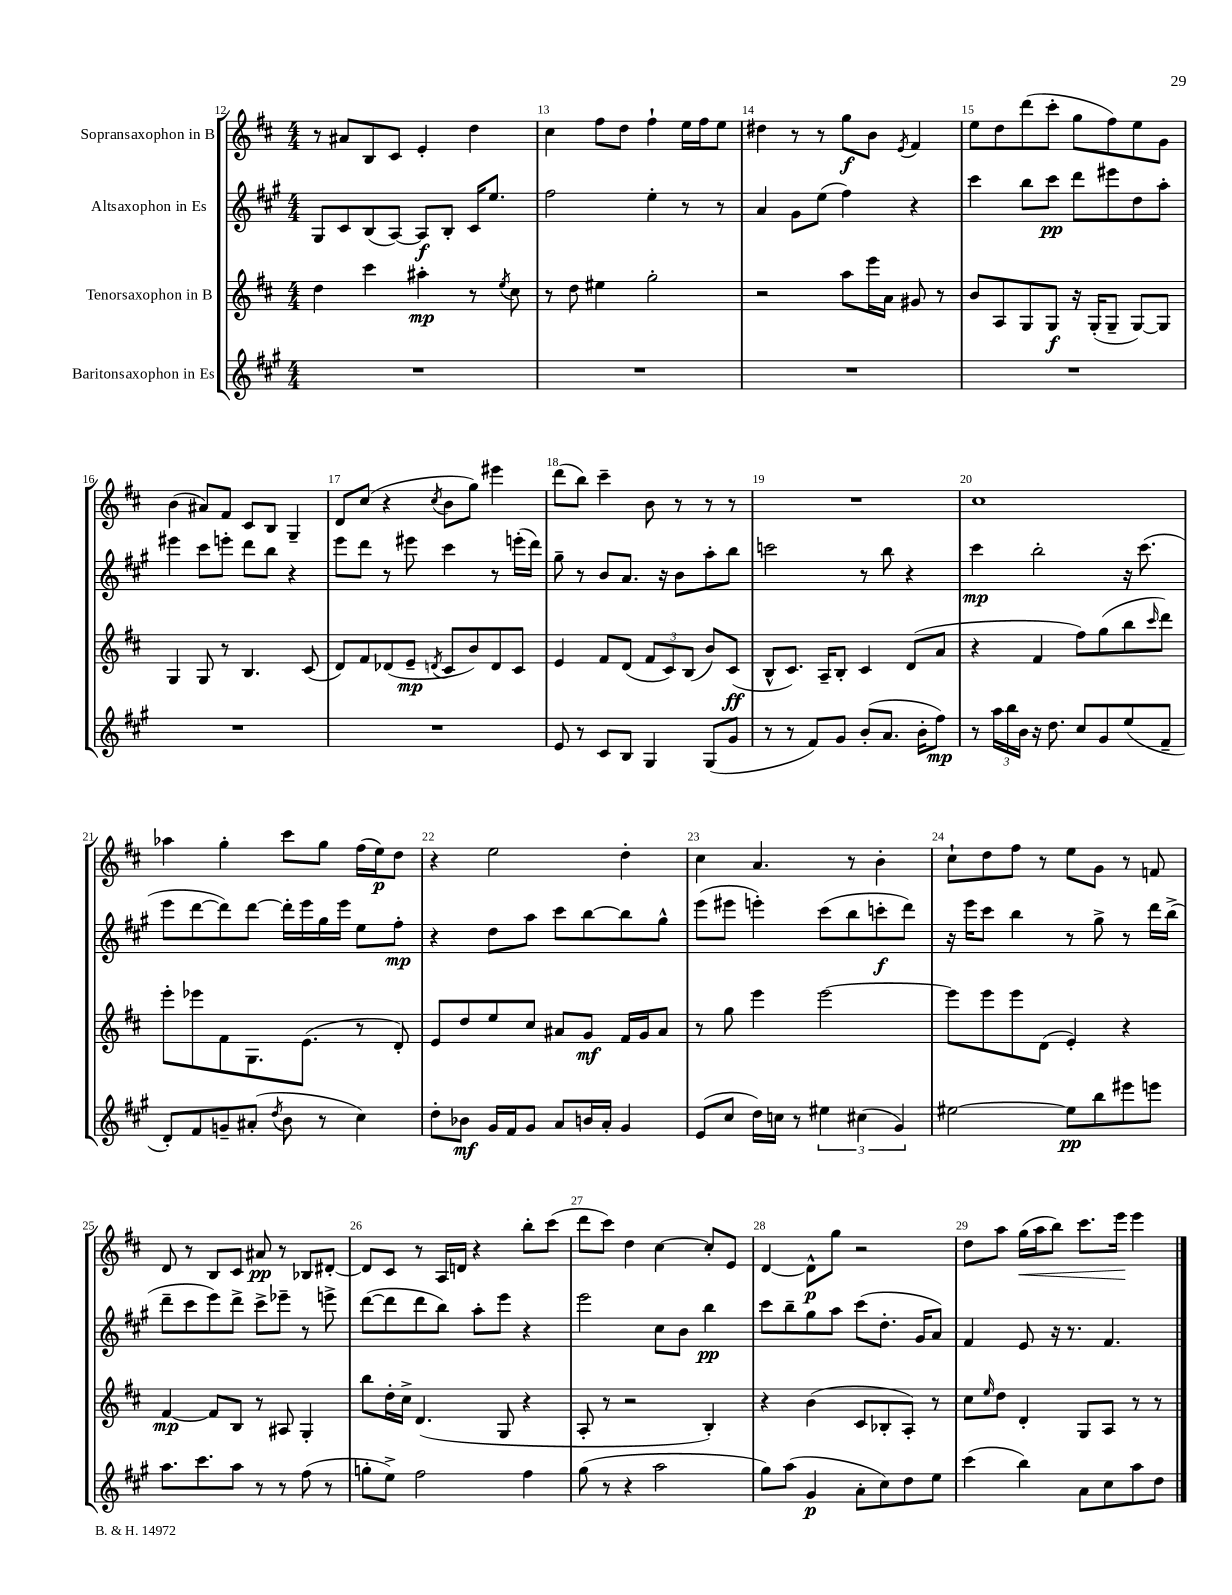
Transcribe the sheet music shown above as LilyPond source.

<<
\new StaffGroup <<
\new Staff = "s0" \with { instrumentName = "Sopransaxophon in B" } {
    \clef treble \key d \major \numericTimeSignature \time 4/4
    r8 ais'8 b8 cis'8 e'4-. d''4 |
    cis''4 fis''8 d''8 fis''4-! e''16 fis''16 e''8 |
    dis''4 r8 r8 g''8\f b'8 \acciaccatura { e'8 } fis'4 |
    e''8 d''8 d'''8( cis'''8-. g''8 fis''8) e''8 g'8 |
    b'4( ais'8) fis'8 cis'8 b8 g4-- |
    d'8 cis''8( r4 \acciaccatura { cis''8 } b'8 g''8) eis'''4 |
    d'''8( b''8) cis'''4-- b'8 r8 r8 r8 |
    R1 |
    cis''1 |
    aes''4 g''4-. cis'''8 g''8 fis''16( e''16\p) d''8 |
    r4 e''2 d''4-. |
    cis''4 a'4. r8 b'4-. |
    cis''8-! d''8 fis''8 r8 e''8 g'8 r8 f'8 |
    d'8 r8 b8 cis'8 ais'8\pp r8 bes8 dis'8~-. |
    dis'8 cis'8 r8 a16 d'16 r4 b''8-. cis'''8( |
    d'''8 cis'''8) d''4 cis''4~ cis''8-. e'8 |
    d'4~ d'8-^\p g''8 r2 |
    d''8 a''8 g''16\<( a''16 b''8) cis'''8. e'''16\! e'''4 \bar "|." |
}
\new Staff = "s1" \with { instrumentName = "Altsaxophon in Es" } {
    \clef treble \key a \major \numericTimeSignature \time 4/4
    gis8 cis'8 b8( a8~) a8\f b8-. cis'16 e''8. |
    fis''2 e''4-. r8 r8 |
    a'4 gis'8 e''8( fis''4) r4 |
    cis'''4 b''8 cis'''8\pp d'''8 eis'''8 d''8 a''8-. |
    eis'''4 cis'''8 e'''8-. d'''8 b''8 r4 |
    e'''8 d'''8 r8 eis'''8 cis'''4 r8 e'''16-.( d'''16) |
    gis''8-- r8 b'8 a'8. r16 b'8 a''8-. b''8 |
    c'''2 r8 b''8 r4 |
    cis'''4\mp b''2-. r16 cis'''8.( |
    e'''8 d'''8~ d'''8) d'''8~ d'''16-. e'''16 gis''16 e'''16 e''8 fis''8-.\mp |
    r4 d''8 a''8 cis'''8 b''8~ b''8 gis''8-^ |
    e'''8( eis'''8 e'''4-.) cis'''8( b''8 c'''8-.\f d'''8) |
    r16 e'''16 cis'''8 b''4 r8 gis''8-> r8 d'''16 b''16->( |
    d'''8-- cis'''8 e'''8) d'''8-> cis'''8-> ees'''8-- r8 e'''8-> |
    d'''8~( d'''8 d'''8 b''8) a''8-. e'''8 r4 |
    e'''2 cis''8 b'8 b''4\pp |
    cis'''8 b''8-- gis''8 a''8 cis'''8( d''8.-. gis'16 a'8) |
    fis'4 e'8 r16 r8. fis'4. \bar "|." |
}
\new Staff = "s2" \with { instrumentName = "Tenorsaxophon in B" } {
    \clef treble \key d \major \numericTimeSignature \time 4/4
    d''4 cis'''4 ais''4-.\mp r8 \acciaccatura { e''8 } cis''8 |
    r8 d''8 eis''4 g''2-. |
    r2 a''8 e'''16 a'16 gis'8 r8 |
    b'8 a8 g8 g8\f r16 g16-.( g8-- g8~) g8 |
    g4 g8 r8 b4. cis'8( |
    d'8) fis'8 des'8( e'8--\mp \acciaccatura { d'8 } cis'8 b'8) d'8 cis'8 |
    e'4 fis'8 d'8( \tuplet 3/2 { fis'8 cis'8) b8( } b'8) cis'8\ff( |
    b8-^ cis'8.) a16-- b8-. cis'4 d'8( a'8 |
    r4 fis'4 fis''8) g''8( b''8 \grace { cis'''16 } d'''8) |
    e'''8-. ees'''8 fis'8 g8. e'8.( r8 d'8-.) |
    e'8 d''8 e''8 cis''8 ais'8 g'8\mf fis'16 g'16 ais'8 |
    r8 g''8 e'''4 e'''2~ |
    e'''8 e'''8 e'''8 d'8( e'4-.) r4 |
    fis'4~\mp fis'8 b8 r8 ais8 g4-. |
    b''8 d''16-. cis''16-> d'4.( g8 r4 |
    a8-. r8 r2 b4-.) |
    r4 b'4( cis'8 bes8-. a8-.) r8 |
    cis''8 \grace { e''16 } d''8 d'4-. g8 a8 r8 r8 \bar "|." |
}
\new Staff = "s3" \with { instrumentName = "Baritonsaxophon in Es" } {
    \clef treble \key a \major \numericTimeSignature \time 4/4
    R1 |
    R1 |
    R1 |
    R1 |
    R1 |
    R1 |
    e'8 r8 cis'8 b8 gis4 gis8( gis'8 |
    r8 r8 fis'8) gis'8 b'8-.( a'8. b'16-. fis''8\mp) |
    r8 \tuplet 3/2 { a''16 b''16 b'16 } r16 d''8. cis''8 gis'8 e''8( fis'8-- |
    d'8-.) fis'8 g'8-- ais'8-.( \acciaccatura { d''8 } b'8 r8 cis''4) |
    d''8-. bes'8\mf gis'16 fis'16 gis'8 a'8 b'16 a'16-. gis'4 |
    e'8( cis''8 d''16) c''16 r8 \tuplet 3/2 { eis''4 cis''4( gis'4) } |
    eis''2~ eis''8\pp b''8 eis'''8 e'''8 |
    a''8. cis'''8. a''8 r8 r8 fis''8( r8 |
    g''8-. e''8->) fis''2 fis''4 |
    gis''8( r8 r4 a''2 |
    gis''8) a''8( gis'4\p a'8-. cis''8) d''8 e''8 |
    cis'''4( b''4) a'8 cis''8 a''8 d''8 \bar "|." |
}
>>
>>
\layout { \context { \Score currentBarNumber = #12 \override BarNumber.break-visibility = ##(#f #t #t) barNumberVisibility = #all-bar-numbers-visible } }
